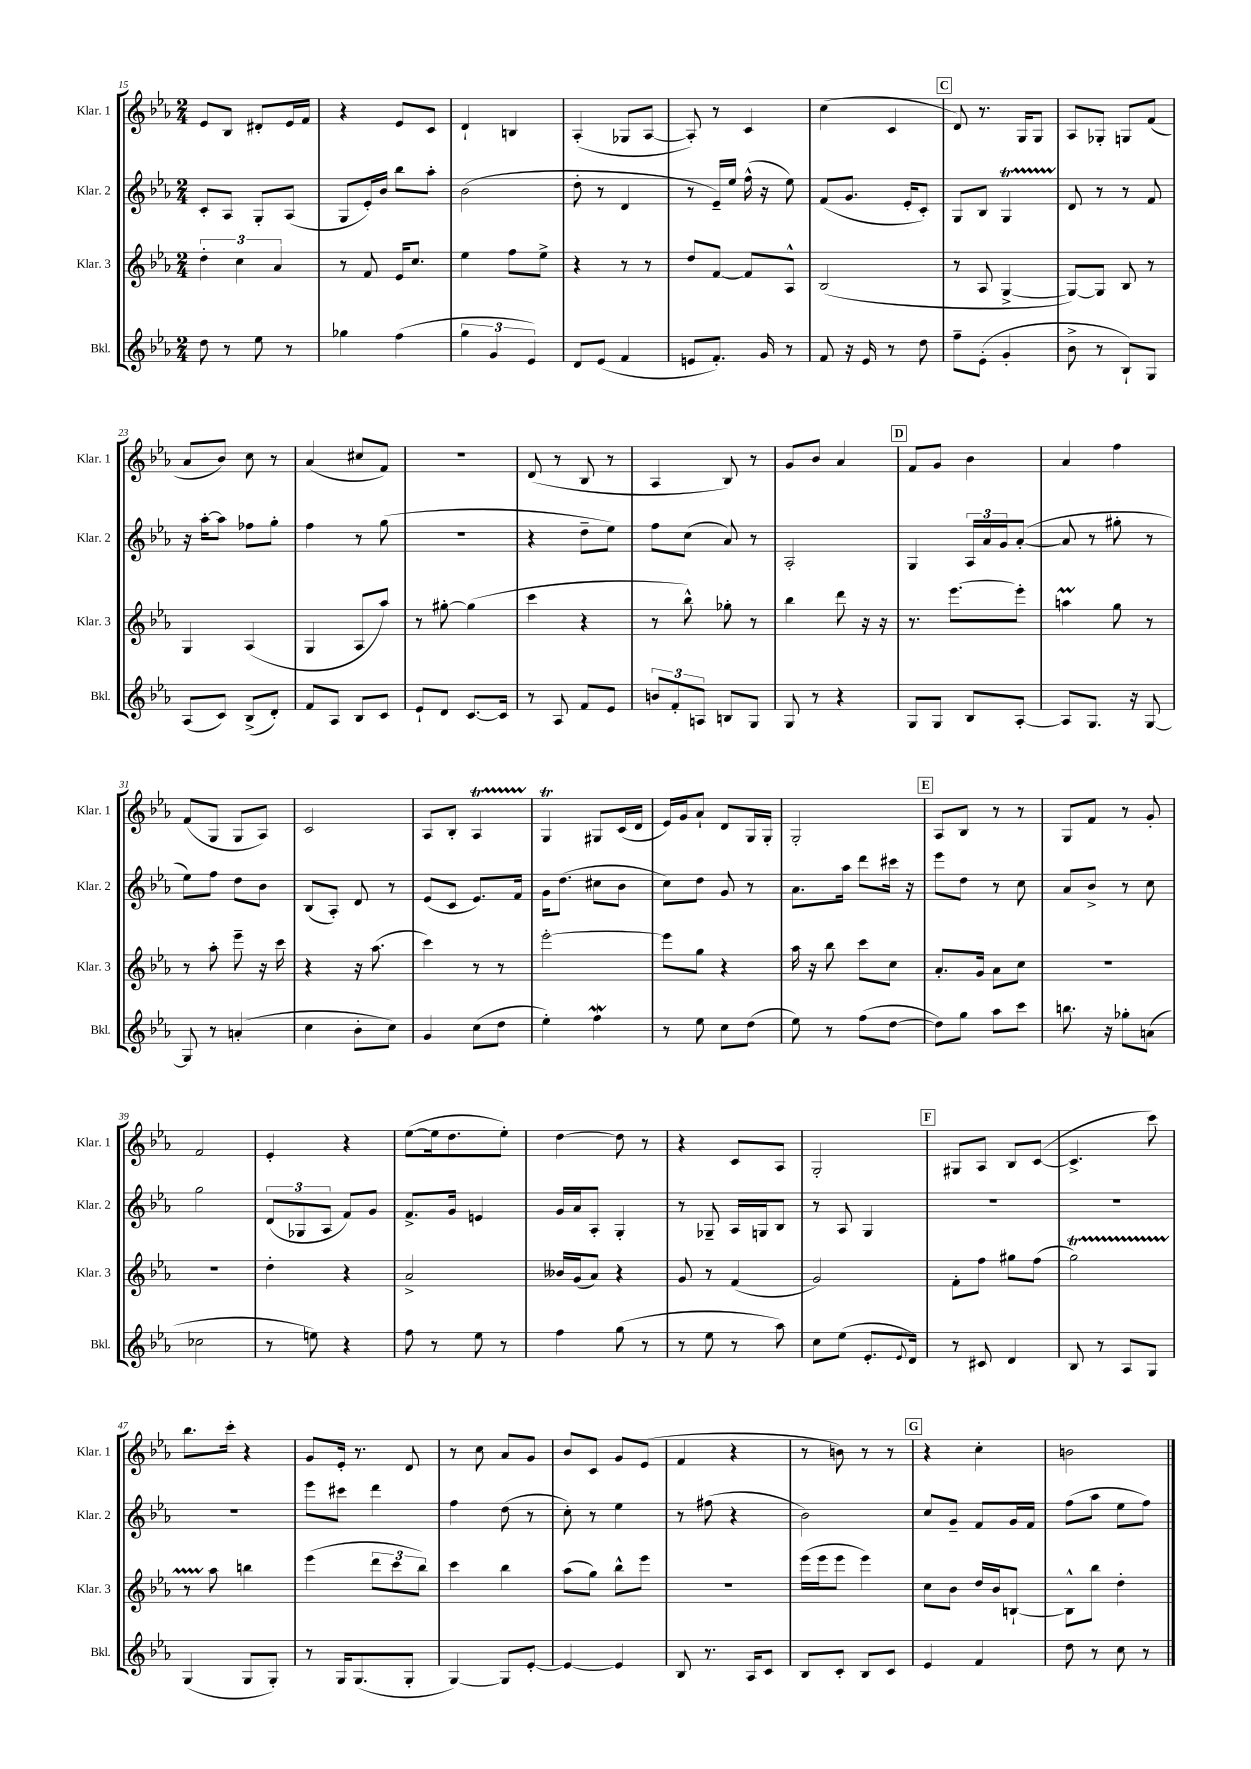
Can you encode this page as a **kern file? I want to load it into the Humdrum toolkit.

**kern	**kern	**kern	**kern
*staff4	*staff3	*staff2	*staff1
*clefG2	*clefG2	*clefG2	*clefG2
*k[b-e-a-]	*k[b-e-a-]	*k[b-e-a-]	*k[b-e-a-]
*M2/4	*M2/4	*M2/4	*M2/4
8dd	6dd'	8c'	8e-
8r	.	8A-	8B-
.	6cc	.	.
8ee-	.	8G'	8d#'
.	6a-	.	.
8r	.	(8A-	16e-
.	.	.	16f
=	=	=	=
4gg-	8r	8G	4r
.	8f	16e-')	.
.	.	16b-	.
(4ff	16e-	8bb-	8e-
.	8.cc	.	.
.	.	8aa-'	8c
=	=	=	=
6gg	4ee-	(2b-	4d`
6g	.	.	.
.	8ff	.	4B
6e-)	.	.	.
.	8ee-^	.	.
=	=	=	=
8d	4r	8dd'	(4A-'
(8e-	.	8r	.
4f	8r	4d	8G-
.	8r	.	[8A-
=	=	=	=
8e	8dd	8r	8A-'])
8.f')	[8f	16e-~)	8r
.	.	16ee-	.
.	8f]	(16ff^^	4c
16g	.	16r	.
8r	8A-^^	8ee-)	.
=	=	=	=
8f	(2B-	(8f	(4cc
16r	.	8.g	.
16e-	.	.	.
8r	.	.	4c
.	.	16e-'	.
8dd	.	8c')	.
=	=	=	=
8ff~	8r	8G	8d)
(8e-'	8A-	8B-	8.r
4g'	[4G^	4G	.
.	.	.	16G
.	.	.	8G
=	=	=	=
8b-^	8G_)	8d	8A-
8r	8G]	8r	8G-'
8B-`)	8B-	8r	8G
8G	8r	8f	(8f
=	=	=	=
(8A-	4G	16r	8a-
.	.	[16aa-'	.
8c)	.	8aa-]	8b-)
(8B-^	(4A-	8ff-	8cc
8d')	.	8gg'	8r
=	=	=	=
8f	4G	4ff	(4a-
8A-	.	.	.
8B-	8A-	8r	8cc#
8c	8aa-)	(8gg	8f)
=	=	=	=
8e-`	8r	2r	2r
8d	[8gg#'	.	.
[8.c	(4gg#]	.	.
16c]	.	.	.
=	=	=	=
8r	4ccc	4r	(8d
8A-	.	.	8r
8f	4r	8dd~	8B-
8e-	.	8ee-)	8r
=	=	=	=
12b	8r	8ff	4A-
12f'	.	.	.
.	8bb-^^)	(8cc	.
12A	.	.	.
8B	8gg-'	8a-)	8B-)
8G	8r	8r	8r
=	=	=	=
8G	4bb-	2A-'	8g
8r	.	.	8b-
4r	8ddd	.	4a-
.	16r	.	.
.	16r	.	.
=	=	=	=
8G	8.r	4G	8f
8G	.	.	8g
.	[8.eee-	.	.
8B-	.	24A-	4b-
.	.	24a-	.
.	.	24g	.
[8A-'	8eee-']	([8a-'	.
=	=	=	=
8A-]	4aa	8a-]	4a-
8.G	.	8r	.
.	8gg	8gg#'	4ff
16r	.	.	.
[8G	8r	8r	.
=	=	=	=
8G]	8r	8ee-)	(8f
8r	8aa-'	8ff	8G
(4a'	8eee-~	8dd	8G
.	16r	8b-	8A-)
.	16ccc	.	.
=	=	=	=
4cc	4r	(8B-	2c
.	.	8A-')	.
8b-'	16r	8d	.
.	(8.aa-	.	.
8cc)	.	8r	.
=	=	=	=
4g	4ccc)	(8e-	8A-
.	.	8c	8B-'
(8cc	8r	8.e-)	4A-
8dd	8r	.	.
.	.	16f	.
=	=	=	=
4ee-')	[2eee-'	16g	4G
.	.	(8.dd	.
4ff	.	8cc#	8G#
.	.	8b-	(16c
.	.	.	16d
=	=	=	=
8r	8eee-]	8cc)	16e-)
.	.	.	16g
8ee-	8gg	8dd	8a-`
8cc	4r	8g	8d
(8dd	.	8r	16G
.	.	.	16G'
=	=	=	=
8ee-)	16aa-	8.a-	2G'
.	16r	.	.
8r	8bb-	.	.
.	.	16aa-	.
(8ff	8ccc	8ddd	.
[8dd	8cc	16ccc#	.
.	.	16r	.
=	=	=	=
8dd])	8.a-'	8eee-	8A-
8gg	.	8dd	8B-
.	16g	.	.
8aa-	8a-	8r	8r
8ccc	8cc	8cc	8r
=	=	=	=
8.bb	2r	8a-	8G
.	.	8b-^	8f
16r	.	.	.
8gg-'	.	8r	8r
(8a	.	8cc	8g'
=	=	=	=
2cc-	2r	2gg	2f
=	=	=	=
8r	4dd'	(12d	4e-'
.	.	12G-	.
8ee)	.	.	.
.	.	12A-	.
4r	4r	8f)	4r
.	.	8g	.
=	=	=	=
8ff	2a-^	8.f^	([8ee-
8r	.	.	16ee-]
.	.	16g	8.dd
8ee-	.	4e	.
8r	.	.	8ee-')
=	=	=	=
4ff	16b--	16g	[4dd
.	(16g	16a-	.
.	8a-)	8A-'	.
(8gg	4r	4G'	8dd]
8r	.	.	8r
=	=	=	=
8r	8g	8r	4r
8ee-	8r	8G-~	.
8r	(4f	16A-	8c
.	.	16G	.
8aa-)	.	8B-	8A-
=	=	=	=
8cc	2g)	8r	2G'
(8ee-	.	8A-	.
8.e-'	.	4G	.
8qqe-	.	.	.
16d)	.	.	.
=	=	=	=
8r	8f'	2r	8G#
8c#	8ff	.	8A-
4d	8gg#	.	8B-
.	(8ff	.	([8c
=	=	=	=
8B-	2gg)	2r	4.c^]
8r	.	.	.
8A-	.	.	.
8G	.	.	8ccc)
=	=	=	=
(4G	8r	2r	8.bb-
.	8aa-	.	.
.	.	.	16ccc'
8G	4bb	.	4r
8G')	.	.	.
=	=	=	=
8r	(4eee-	8eee-	8g
16G	.	8ccc#	16e-'
(8.G	.	.	8.r
.	12ddd	4ddd	.
.	12ccc	.	.
8G'	.	.	8d
.	12bb-)	.	.
=	=	=	=
[4G)	4ccc	4ff	8r
.	.	.	8cc
8G]	4bb-	(8dd	8a-
[8e-'	.	8r	8g
=	=	=	=
4e-_	(8aa-	8cc')	8b-
.	8gg)	8r	8c
4e-]	8bb-^^	4ee-	8g
.	8eee-	.	(8e-
=	=	=	=
8B-	2r	8r	4f
8.r	.	(8ff#	.
.	.	4r	4r
16A-	.	.	.
8c	.	.	.
=	=	=	=
8B-	(16eee-	2b-)	8r
.	16eee-	.	.
8c'	8eee-	.	8b)
8B-	4eee-)	.	8r
8c	.	.	8r
=	=	=	=
4e-	8cc	8cc	4r
.	8b-	8g~	.
4f	16dd	8f	4cc'
.	16b-	.	.
.	[8B`	16g	.
.	.	16f	.
=	=	=	=
8dd	8B^^]	(8ff	2b
8r	8bb-	8aa-	.
8cc	4dd'	8ee-	.
8r	.	8ff)	.
==	==	==	==
*-	*-	*-	*-
